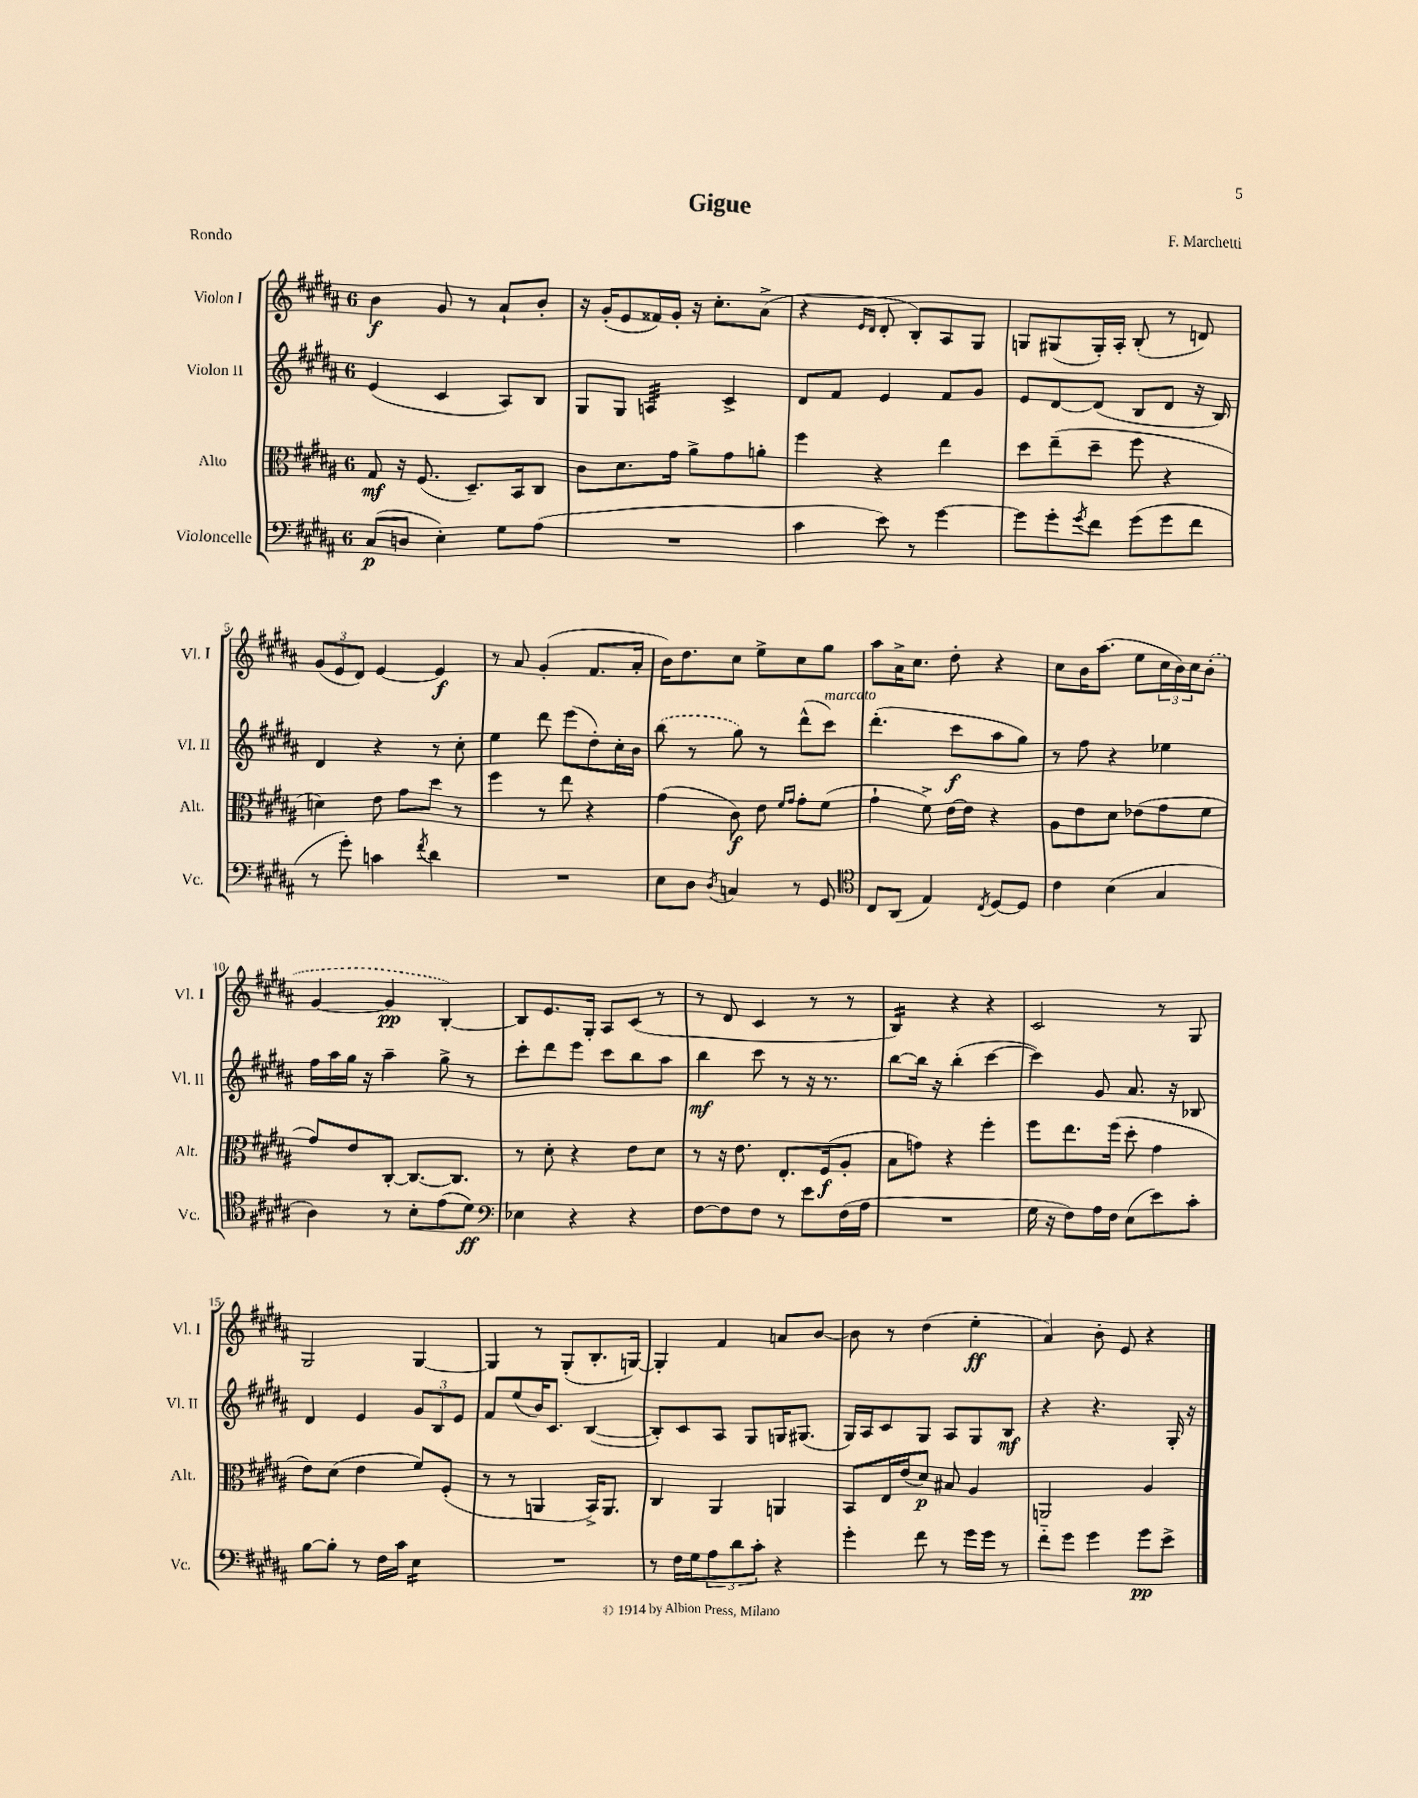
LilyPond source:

\header { title = "Gigue" composer = "F. Marchetti" piece = "Rondo" }
<<
\new StaffGroup <<
\new Staff = "s0" \with { instrumentName = "Violon I" shortInstrumentName = "Vl. I" } {
    \clef treble \key b \major \once \override Staff.TimeSignature.style = #'single-digit \time 6/8
    b'4\f gis'8 r8 ais'8-! b'8-. |
    r16 gis'16-.( e'8 fisis'16) gis'16-. r16 cis''8.-. ais'8->( |
    r4 \grace { e'16 dis'16 } dis'8-. b8-.) ais8 gis8 |
    g8 gis8( gis16-.) ais16-. b8-.( r8 d'8) |
    \tuplet 3/2 { gis'8( e'8 dis'8) } e'4~ e'4\f |
    r8 ais'8 gis'4-.( fis'8. ais'16-. |
    b'16) dis''8. cis''8 e''8-> cis''8 gis''8 |
    ais''8 ais'16-> cis''8. dis''8-. r4 |
    cis''8 b'16 ais''8.( e''8 \tuplet 3/2 { cis''16 b'16) cis''16 } \once \slurDashed b'8-.( |
    gis'4~ gis'4\pp b4~-.) |
    b8 e'8. gis16-. ais8 cis'8( r8 |
    r8 dis'8 cis'4 r8 r8 |
    b4:16) r4 r4 |
    cis'2 r8 gis8 |
    gis2 gis4~ |
    gis4 r8 gis8-.( b8.-. g16~) |
    g4-. fis'4 a'8 b'8~ |
    b'8 r8 dis''4( e''4-.\ff |
    ais'4) b'8-. e'8 r4 \bar "|." |
}
\new Staff = "s1" \with { instrumentName = "Violon II" shortInstrumentName = "Vl. II" } {
    \clef treble \key b \major \once \override Staff.TimeSignature.style = #'single-digit \time 6/8
    e'4( cis'4 ais8) b8 |
    gis8 gis8 a4:32 cis'4-> |
    dis'8 fis'8 e'4 fis'8 gis'8 |
    e'8 dis'8~ dis'8( b8 dis'8 r16 b16) |
    dis'4 r4 r8 cis''8-. |
    e''4 dis'''8 e'''8( dis''8-.) cis''16-. b'16 |
    \once \slurDashed b''8( r8 gis''8) r8 dis'''8-^( cis'''8^\markup { \italic "marcato" }) |
    dis'''4.-.( cis'''8\f ais''8 gis''8) |
    r8 fis''8 r4 ees''4 |
    fis''16 ais''16 gis''16 r16 ais''4-- gis''8-> r8 |
    cis'''8-. dis'''8 e'''8 cis'''8 b''8 ais''8 |
    b''4\mf cis'''8 r8 r16 r8. |
    b''8~ b''16 r16 b''4-.( cis'''4~ |
    cis'''4) gis'8 ais'8. r16 bes8 |
    dis'4 e'4 \tuplet 3/2 { gis'8 b8 e'8 } |
    fis'8 e''8( b'16) cis'8. b4~( |
    b8-.) cis'8 ais8 gis8 g16 gis8.( |
    gis16) ais16 cis'8 gis8 ais8 gis8 b8\mf |
    r4 r4. gis16-. r16 \bar "|." |
}
\new Staff = "s2" \with { instrumentName = "Alto" shortInstrumentName = "Alt." } {
    \clef alto \key b \major \once \override Staff.TimeSignature.style = #'single-digit \time 6/8
    gis8\mf r16 fis8.( dis8.--) b,16 cis8 |
    cis'8 dis'8. gis'16 ais'8-> gis'8 a'8-. |
    fis''4 r4 e''4 |
    dis''8 e''8--( dis''8-- fis''8 r4 |
    d'4) e'8 gis'8 dis''8 r8 |
    fis''4 r8 e''8 r4 |
    gis'4( cis'8\f) e'8 \grace { fis'16 gis'16 } gis'8-. fis'8( |
    gis'4-! fis'8->) e'16~ e'16 r4 |
    ais8 e'8 dis'8 ees'8( gis'8 fis'8 |
    gis'8) e'8 cis8~-. cis8.~ cis8. |
    r8 dis'8-. r4 e'8 dis'8 |
    r8 r16 e'8. e8.-. fis16\f( ais8-. |
    b8 g'8) r4 fis''4-. |
    fis''8 e''8. fis''16( dis''8-. gis'4 |
    e'8) dis'8( e'4 fis'8) fis8-.( |
    r8 r8 a,4 b,16->) a,8. |
    cis4 ais,4 a,4 |
    b,8 e16 e'16( dis'8\p) bis8 ais4 |
    a,2 ais4 \bar "|." |
}
\new Staff = "s3" \with { instrumentName = "Violoncelle" shortInstrumentName = "Vc." } {
    \clef bass \key b \major \once \override Staff.TimeSignature.style = #'single-digit \time 6/8
    cis8\p( d8 e4-.) gis8 ais8( |
    R2. |
    cis'4 e'8) r8 gis'4~ |
    gis'8 gis'8-. \acciaccatura { gis'8 } fis'8 gis'8( gis'8 fis'8 |
    r8 gis'8-.) c'4 \acciaccatura { fis'8 } dis'4 |
    R2. |
    e8 dis8 \acciaccatura { dis8 } c4 r8 gis,8 |
    \clef tenor cis8 ais,8( e4) \acciaccatura { cis8 } dis8~ dis8 |
    cis'4 b4( gis4 |
    ais4) r8 b8-. e'8( dis'8\ff) |
    \clef bass ees4 r4 r4 |
    fis8~ fis8 fis8 r8 e'8 fis16( ais16 |
    R2. |
    gis16 r16 fis8) ais16 fis16 e8( e'8) cis'8-. |
    b8~ b8-. r8 fis16 cis'16 e4:16 |
    R2. |
    r8 fis16 gis16 \tuplet 3/2 { ais8 dis'8 cis'8-. } r4 |
    gis'4-. fis'8 r8 gis'16 gis'16 r8 |
    fis'8-_ gis'8 gis'4 gis'8\pp e'8-> \bar "|." |
}
>>
>>
